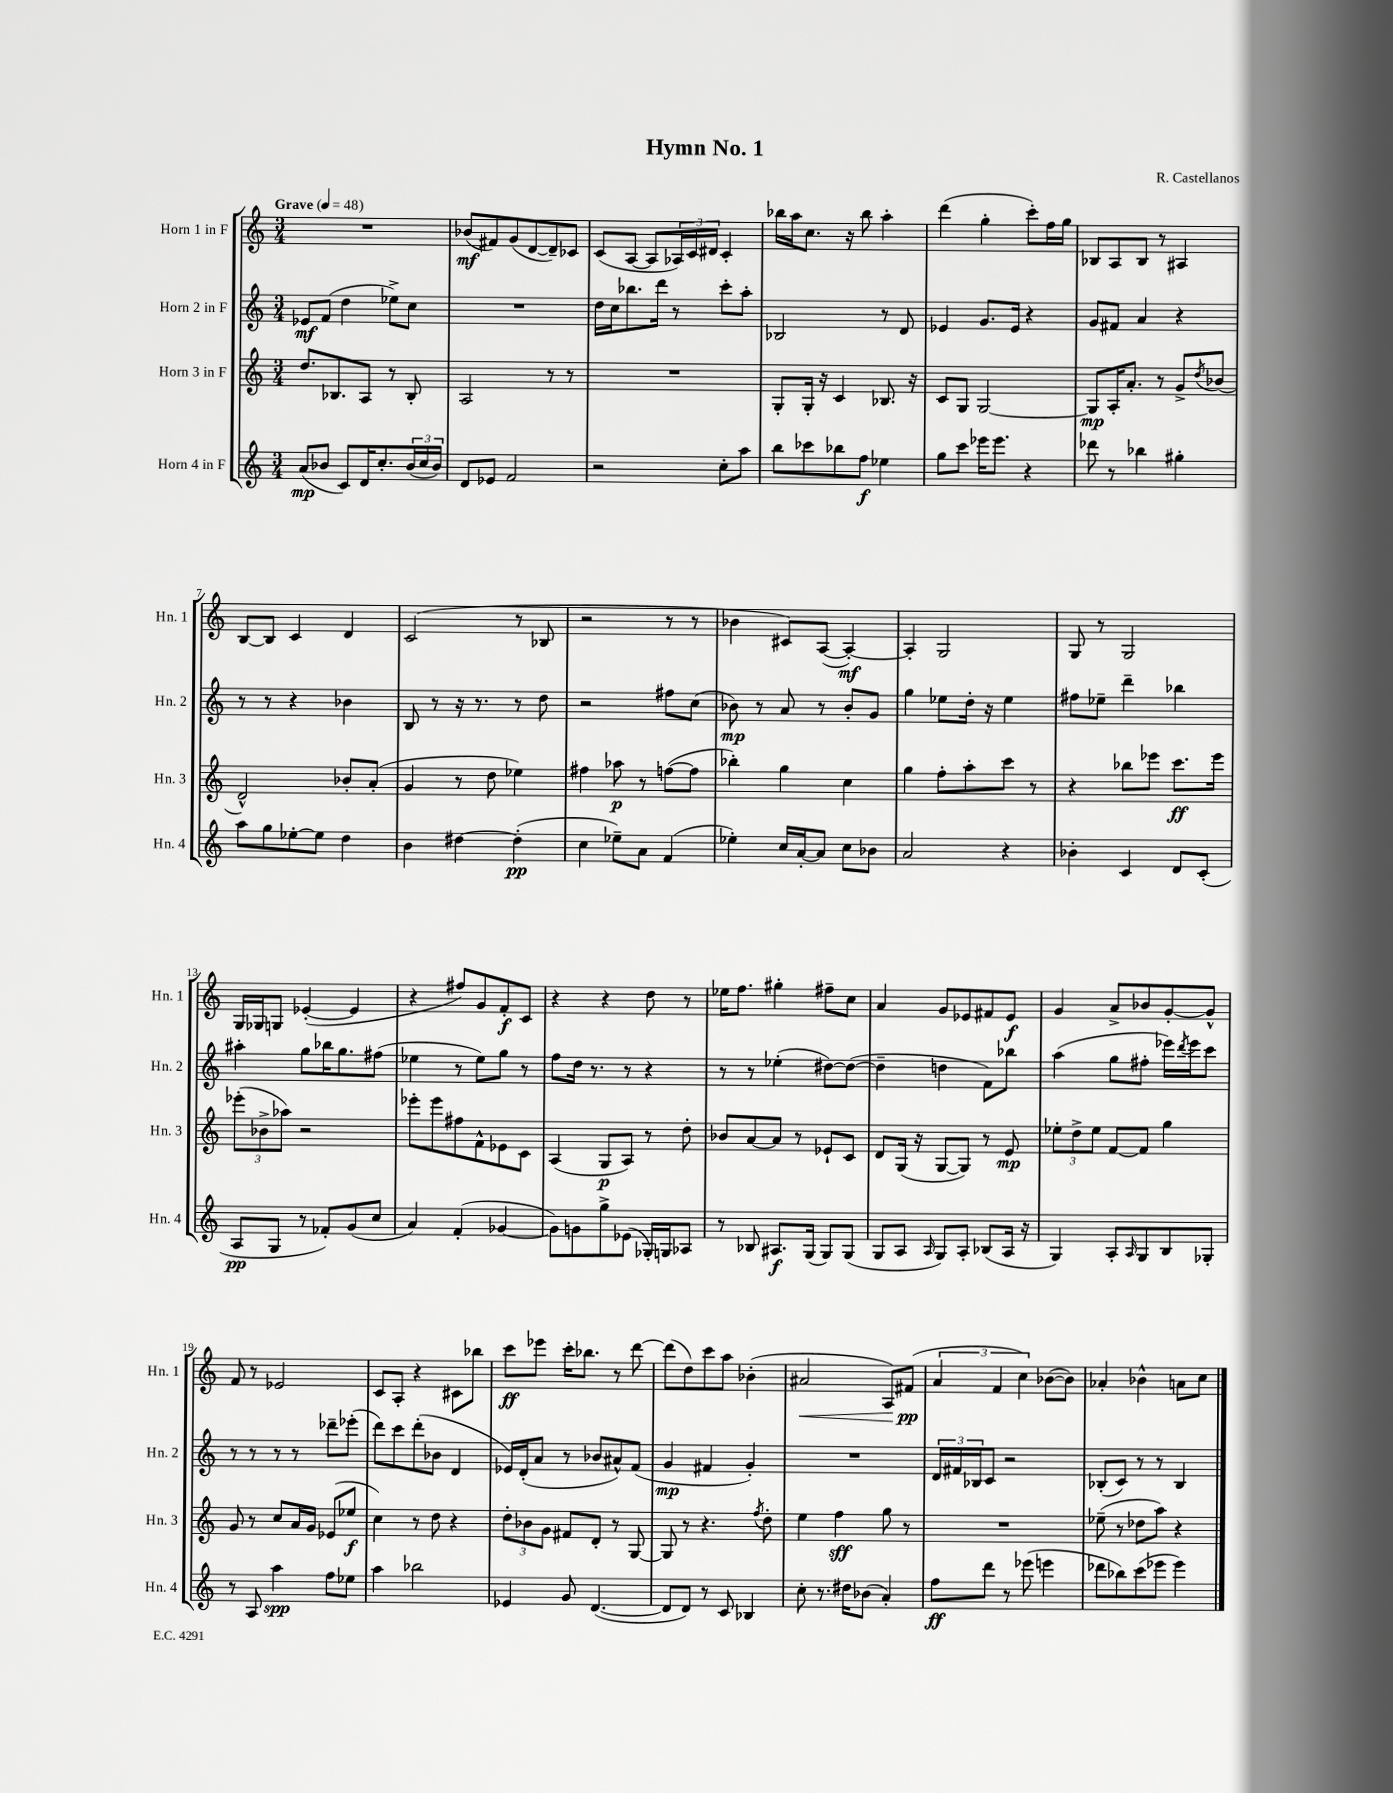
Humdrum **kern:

**kern	**kern	**kern	**kern
*staff4	*staff3	*staff2	*staff1
*clefG2	*clefG2	*clefG2	*clefG2
*k[]	*k[]	*k[]	*k[]
*M3/4	*M3/4	*M3/4	*M3/4
*MM48	*MM48	*MM48	*MM48
(8a	8.dd	8e-	2.r
8b-	.	(8f	.
.	8.B-	.	.
8c)	.	4dd	.
16d	8A	.	.
8.cc'	.	.	.
.	8r	8ee-^)	.
(24b-	8B-'	8cc	.
24cc	.	.	.
24b-)	.	.	.
=	=	=	=
8d	2A	2.r	(8b-
8e-	.	.	8f#)
2f	.	.	(8g
.	.	.	[8d
.	8r	.	8d~])
.	8r	.	8c-
=	=	=	=
2r	2.r	16dd	(8c
.	.	16cc	.
.	.	8.bb-	[8A
.	.	.	8A]
.	.	16ddd	.
.	.	8r	24A-)
.	.	.	24c
.	.	.	24d#
8cc'	.	8ccc'	4c'
8aa	.	8aa'	.
=	=	=	=
8bb	8G'	2B-	16bb-
.	.	.	16aa
8ccc-	16G'	.	8.cc
.	16r	.	.
8bb-	4c	.	.
.	.	.	16r
8ff	.	.	8bb-
4ee-	8.B-	8r	4aa'
.	.	8d	.
.	16r	.	.
=	=	=	=
8gg	8c	4e-	(4ddd
8ccc	8G	.	.
16eee-	[2G	8.g	4gg'
8.eee-	.	.	.
.	.	16e-	.
4r	.	4r	8ccc')
.	.	.	16ff
.	.	.	16gg
=	=	=	=
8ddd-	8G]	8g	8B-
8r	16A'	8f#	8A
.	8.a'	.	.
4bb-	.	4a	8B-
.	8r	.	8r
4gg#'	8g^	4r	4A#
.	8qdd	.	.
.	(8b-	.	.
=	=	=	=
8aa	2d^^)	8r	[8B
8gg	.	8r	8B]
[8ee-'	.	4r	4c
8ee-]	.	.	.
4dd	8b-'	4b-	4d
.	(8a'	.	.
=	=	=	=
4b	4g	8B	(2c
.	.	8r	.
[4dd#	8r	16r	.
.	.	8.r	.
.	8dd	.	.
(4dd#']	4ee-)	8r	8r
.	.	8dd	8B-
=	=	=	=
4cc	4ff#	2r	2r
8ee-~)	8aa-	.	.
8a	8r	.	.
(4f	([8ff	8ff#	8r
.	8ff]	(8cc	8r
=	=	=	=
4ee-')	4bb-')	8b-)	4b-
.	.	8r	.
16cc	4gg	8a	8c#)
[16a'	.	.	.
8a]	.	8r	([8A
8cc	4cc	8b-'	4A'_)
8b-	.	8g	.
=	=	=	=
2a	4gg	4gg	4A']
.	8ff'	8ee-	2G
.	8aa'	16dd'	.
.	.	16r	.
4r	8ccc	4ee-	.
.	8r	.	.
=	=	=	=
4b-'	4r	8ff#	8G
.	.	8ee-~	8r
4c	8bb-	4ddd~	2G
.	8eee-	.	.
8d	8.ccc	4bb-	.
(8c'	.	.	.
.	16eee-	.	.
=	=	=	=
8A	(12eee-'	4aa#'	16G
.	.	.	16G-
.	12b-^	.	.
8G	.	.	8G
.	12aa-)	.	.
8r	2r	8gg	([4e-'
8f-')	.	16bb-	.
.	.	8.gg	.
(8g	.	.	4e-]
8cc	.	(8ff#	.
=	=	=	=
4a)	8eee-'	4ee-	4r
.	8eee-	.	.
(4f'	8ff#	8r	8ff#)
.	8f^^	8ee-)	8g
[4g-	8e-	8gg	8f'
.	8c	8r	8c
=	=	=	=
8g-])	(4A	8ff	4r
8g	.	16dd	.
.	.	8.r	.
8gg^	8G	.	4r
(8e-	8A)	8r	.
16G-')	8r	4r	8dd
16G	.	.	.
8A-	8dd'	.	8r
=	=	=	=
8r	8b-	8r	16ee-
.	.	.	8.ff
8B-	[8a	8r	.
8.A#	8a]	(4ee-'	4gg#'
.	8r	.	.
(16G	.	.	.
8G)	8e-`	[8dd#)	8ff#~
(8G	8c	(8dd#_	8cc
=	=	=	=
8G	8d	4dd#~]	4a
8A	(16G	.	.
.	16r	.	.
16qqA	.	.	.
8G)	[8G	4dd	8g
8A'	8G])	.	8e-
(8B-	8r	8f)	8f#
16A	8e	8bb-	8e-
16r	.	.	.
=	=	=	=
4G)	12ee-'	(4aa	4g
.	12dd^	.	.
.	12ee-	.	.
8A'	[8f	8gg	8a^
16qqA	.	.	.
8G	8f]	8ff#'	8b-
8B	4gg	16eee-)	[8g'
.	.	8qddd	.
.	.	16eee-	.
8G-'	.	8ccc	8g^^]
=	=	=	=
8r	8g	8r	8f
8A	8r	8r	8r
4aa	8cc	8r	2e-
.	16a	8r	.
.	16g	.	.
8ff	(8e-	8ddd-~	.
8ee-	8ee-	(8eee-'	.
=	=	=	=
4aa	4cc)	8ddd)	8c
.	.	8ccc	8A'
2bb-	8r	(8ddd'	4r
.	8dd	8b-	.
.	4r	4d	8c#
.	.	.	8bb-
=	=	=	=
4e-	12dd'	16e-)	8ccc
.	.	(16d'	.
.	12b-	.	.
.	.	8a	8eee-
.	12g	.	.
8g	8f#	8r	16ccc'
.	.	.	8.bb-
([4.d	8d'	8b-	.
.	8r	8a#^^)	8r
.	[8G	(8f	[8ddd
=	=	=	=
8d]	8G]	4g	(8ddd]
8d)	8r	.	8dd)
8r	4.r	4f#	8ccc
8c	.	.	8aa
4B-	.	4g')	(4b-'
.	8qff	.	.
.	8dd'	.	.
=	=	=	=
8cc'	4ee	2.r	2a#
8.r	.	.	.
.	4ff	.	.
16dd#	.	.	.
(8b-	.	.	.
4a')	8gg	.	8A)
.	8r	.	(8f#
=	=	=	=
8ff	2.r	24d	6a
.	.	24f#	.
.	.	24B-	.
8ddd	.	8c	.
.	.	.	6f
8r	.	2r	.
.	.	.	6cc)
(8eee-	.	.	.
4eee	.	.	([8b-
.	.	.	8b-])
=	=	=	=
8ddd-	(8ee-~	(8B-'	4a-'
8bb-)	8r	8c)	.
(8ccc	8dd-	8r	4b-^^
8eee-	8aa)	8r	.
4eee-)	4r	4B-	8a
.	.	.	8cc
==	==	==	==
*-	*-	*-	*-
